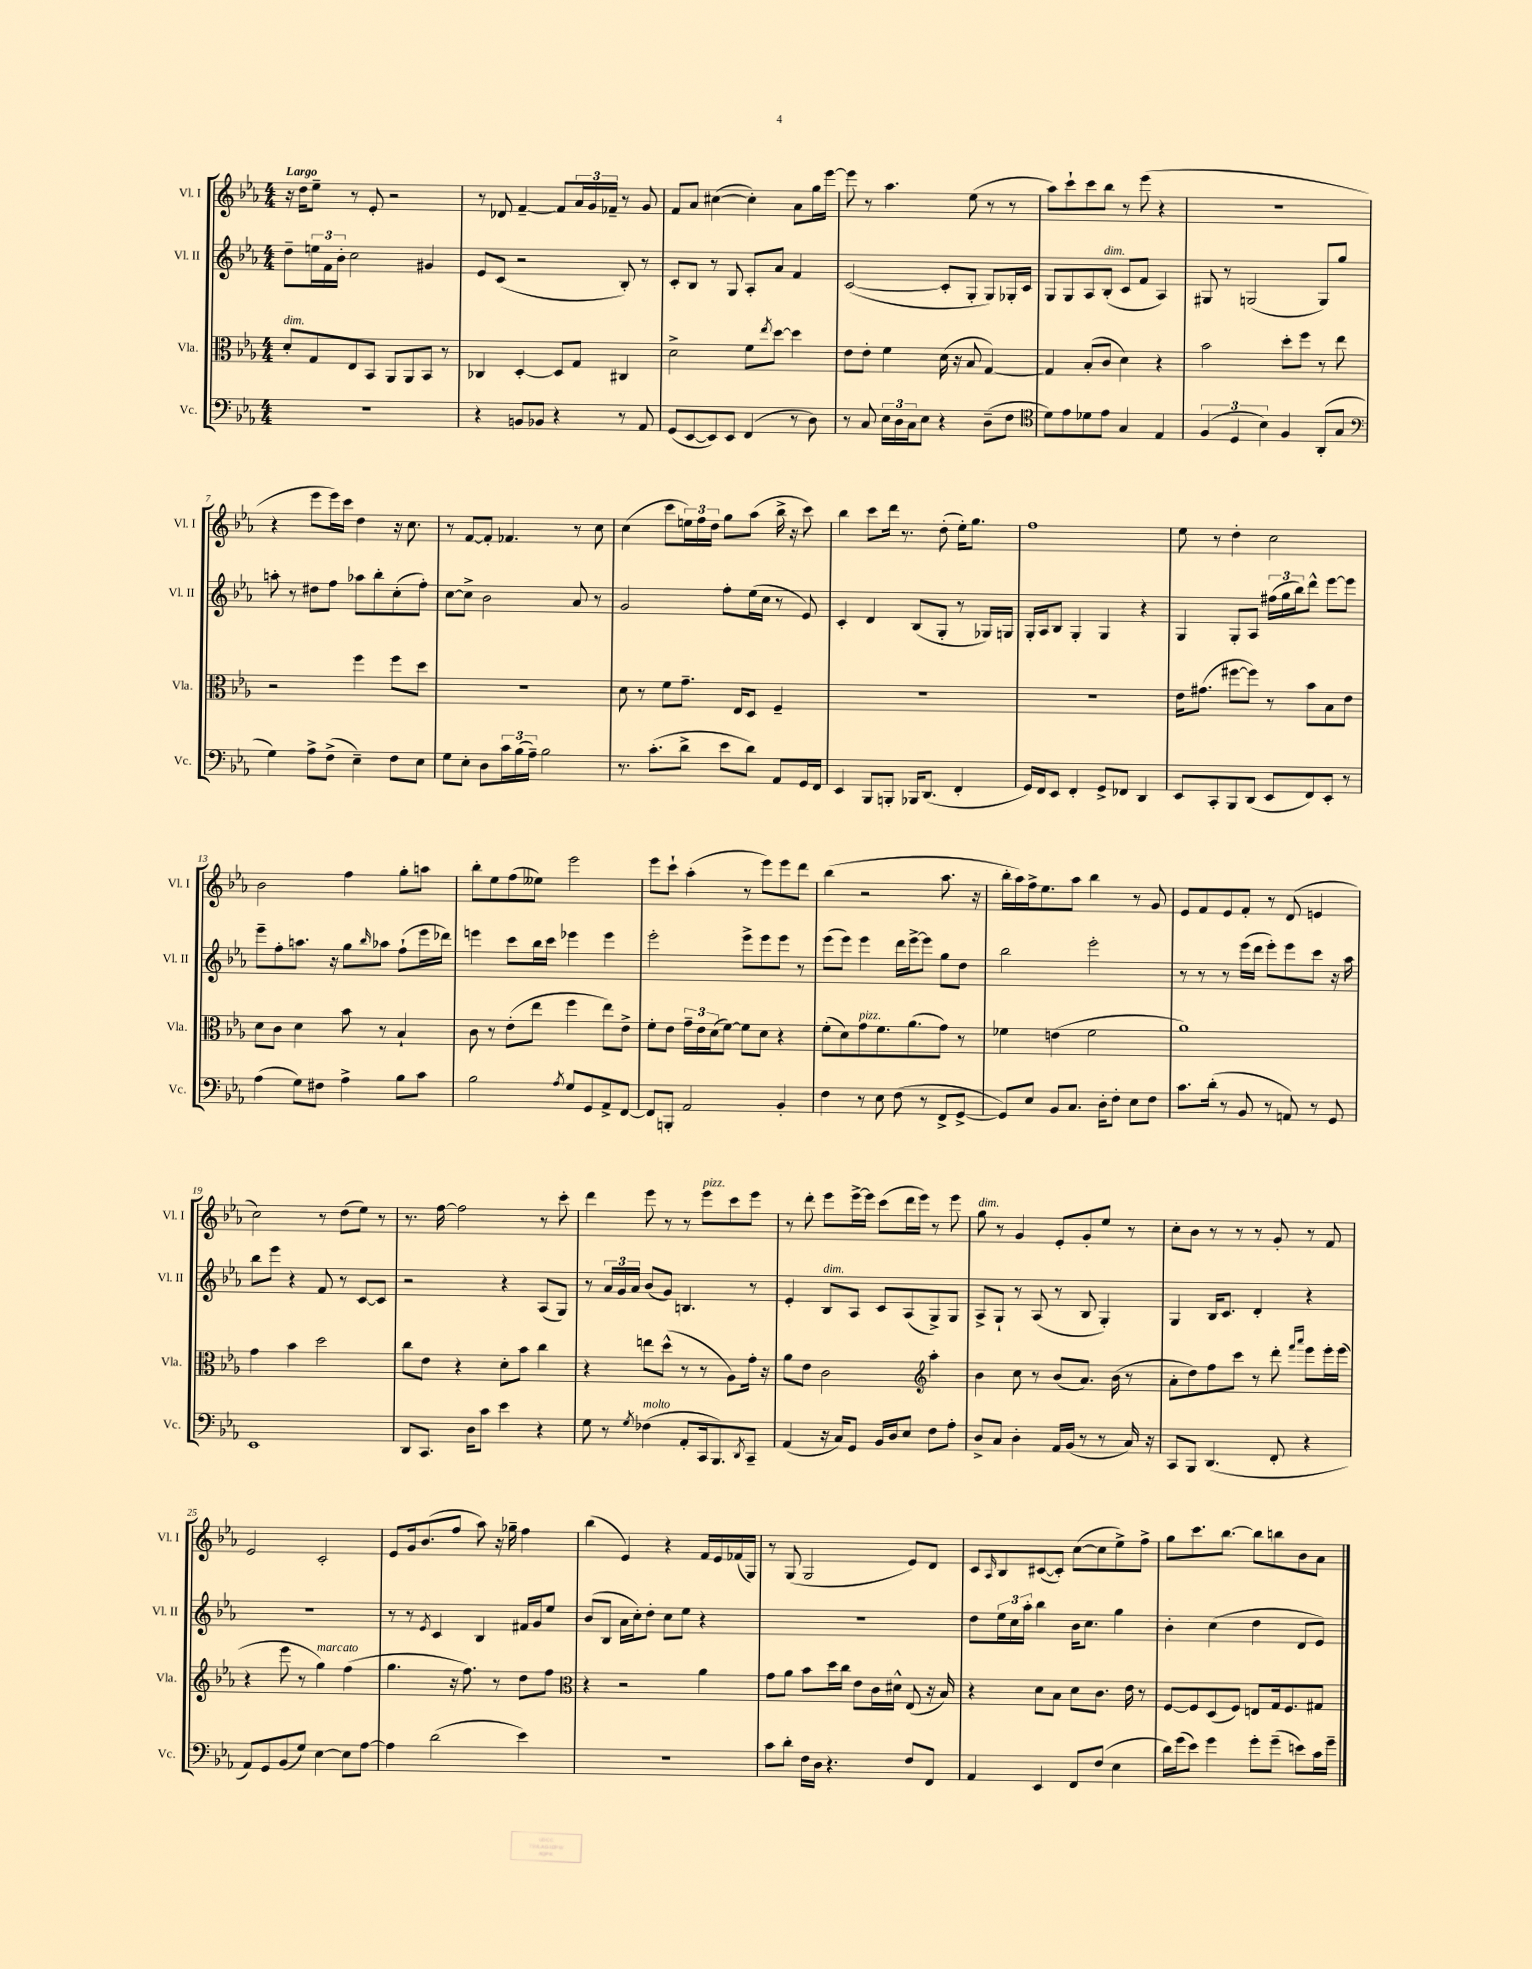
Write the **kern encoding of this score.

**kern	**kern	**kern	**kern
*staff4	*staff3	*staff2	*staff1
*clefF4	*clefC3	*clefG2	*clefG2
*k[b-e-a-]	*k[b-e-a-]	*k[b-e-a-]	*k[b-e-a-]
*M4/4	*M4/4	*M4/4	*M4/4
1r	8d'	8dd~	16r
.	.	.	16dd
.	8G	24ee	8ee-~
.	.	24f	.
.	.	24b-'	.
.	8E-	2cc	8r
.	8BB-	.	8e-'
.	8AA-	.	2r
.	8AA-	.	.
.	8BB-	4g#	.
.	8r	.	.
=	=	=	=
4r	4C-	8e-	8r
.	.	(8c	8d-
8BB	[4D'	2r	[4f~
8BB-	.	.	.
4r	8D]	.	8f]
.	8G	.	24a-
.	.	.	24g
.	.	.	24f-~
8r	4C#	8B-')	8r
8AA-	.	8r	8g
=	=	=	=
(8GG	2d^	8c'	8f
[8EE-	.	8B-	8a-
8EE-])	.	8r	([4cc#
8EE-	.	8G	.
(4FF	8f	8A-'	4cc#'])
.	8qee-	.	.
.	[8dd	8a-	.
8r	4dd]	4f	8a-
8D)	.	.	16gg
.	.	.	[16eee-
=	=	=	=
8r	8e-	([2c	8eee-]
8C	8e-'	.	8r
24E-	4f	.	4.aa-
24D	.	.	.
24C	.	.	.
8E-	.	.	.
4r	(16d	8c']	.
.	16r	.	.
.	8B-	8G'	(8ee-
(8D~	[4G)	8G)	8r
8F	.	16G-'	8r
.	.	16c	.
=	=	=	=
*clefC4	*	*	*
8d)	4G]	8G	8aa-)
8e-	.	8G	8ccc`
8d-	(8B-'	8A-	8ccc
8e-	8c	(8B-'	8bb-
4G	4d)	8c	8r
.	.	8f	(8eee-
4E-	4r	4A-)	4r
=	=	=	=
(6F	2b-	8G#	1r
.	.	8r	.
6D	.	.	.
.	.	(2G	.
6B-)	.	.	.
4F	8dd'	.	.
.	8ff	.	.
(8AA-'	8r	8G)	.
8G	8ee-	8gg	.
=	=	=	=
*clefF4	*	*	*
4G)	2r	8aa'	4r
.	.	8r	.
8A-^	.	8dd#	8eee-
(8F^	.	8ff	16eee-)
.	.	.	16ccc
4E-~)	4ff	8aa-	4dd
.	.	8bb-'	.
8F	8ff	(8cc'	16r
.	.	.	8.cc
8E-	8dd	8ff')	.
=	=	=	=
8G	1r	[8cc	8r
8E-'	.	8cc^]	[8f
8D	.	2b-	8f']
24c	.	.	4.f-
(24B-	.	.	.
24A-~)	.	.	.
2B-	.	.	.
.	.	8a-	8r
.	.	8r	8cc
=	=	=	=
8.r	8d	2g	(4cc
.	8r	.	.
(8.c'	.	.	.
.	8f	.	8ccc
8d^	8.g~	.	24ee)
.	.	.	24ff
.	.	.	24dd
8e-	.	8ff'	8gg
.	16E-	.	.
8d)	8D	(16ee-	(8aa-
.	.	16cc	.
8AA-	4F~	8r	16bb-^
.	.	.	16r
16GG	.	8e-)	8ccc)
16FF	.	.	.
=	=	=	=
4EE-	1r	4c'	4bb-
8BBB-	.	4d	8ccc
8BBB'	.	.	16ddd
.	.	.	8.r
16BBB-	.	(8B-	.
(8.DD	.	.	.
.	.	8G'	(8dd'
4FF'	.	8r	16ee-')
.	.	.	8.gg
.	.	16G-)	.
.	.	16G	.
=	=	=	=
16GG)	1r	16G'	1ff
16FF	.	16A-	.
8EE-	.	8B-	.
4FF'	.	4G'	.
8GG^	.	4G	.
8FF-	.	.	.
4DD	.	4r	.
=	=	=	=
8EE-	16e-	4G	8ee-
.	(8.g#	.	.
8CC'	.	.	8r
8BBB-	[8ff#	8G'	4dd'
(8DD	8ff#])	8A-	.
8EE-	8r	(24ff#	2cc
.	.	24gg	.
.	.	24bb-)	.
8FF)	8b-	8ddd^^	.
8EE-'	8B-	[8eee-	.
8r	8e-	8eee-]	.
=	=	=	=
(4A-	8d	8eee-~	2b-
.	8c	8ff'	.
8G)	4d	8.aa	.
8F#	.	.	.
.	.	16r	.
4A-^	8b-	8gg	4ff
.	.	16qqbb-	.
.	8r	8aa-	.
8B-	4B-`	(8ff`	8gg'
8c	.	16eee-	8aa
.	.	16ddd-)	.
=	=	=	=
2B-	8c	4eee	8bb-'
.	8r	.	8ee-
.	(8e-'	8ccc	(8ff
.	8ee-	16bb-	8ee--)
.	.	16ccc	.
8qA-	.	.	.
8G	4ff	4eee-	2eee-
8GG	.	.	.
8AA-^	8ee-)	4eee-	.
[8FF	8e-^	.	.
=	=	=	=
8FF]	8f'	2eee-'	8eee-
8BBB'	8e-	.	8ccc`
2AA-	24g~	.	(4aa-'
.	24e-	.	.
.	(24d	.	.
.	[8f)	.	.
.	8f]	8eee-^	8r
.	8d	8eee-	8eee-)
4BB-'	4r	8eee-	8eee-
.	.	8r	8ddd
=	=	=	=
4F	(8f'	(8eee-	(4bb-
.	8d)	8eee-)	.
8r	8g	4eee-	2r
8E-	8.f	.	.
(8F	.	16ddd	.
.	(8.a-	[16eee-^	.
8r	.	8eee-]	.
8FF^	8g)	8gg	8.aa-
[8GG^	8r	8dd	.
.	.	.	16r
=	=	=	=
8GG])	4f-	2bb-	16bb-'
.	.	.	16aa-)
8E-	.	.	16ff^
.	.	.	8.ee-
8BB-	(4e	.	.
8.C	.	.	8aa-
.	2f-	2eee-'	4bb-
16D'	.	.	.
8F'	.	.	.
8E-	.	.	8r
8F	.	.	8g
=	=	=	=
8.c	1a-)	8r	8e-
.	.	8r	8f
(16d'	.	.	.
8r	.	8r	8e-
8BB-	.	(16eee-	8f'
.	.	16ddd	.
8r	.	8eee-')	8r
8AA)	.	8eee-	(8d
8r	.	8ccc	4e
8GG	.	16r	.
.	.	16aa-	.
=	=	=	=
1EE-	4g	8bb-	2cc)
.	.	8eee-	.
.	4b-	4r	.
.	2dd	8f	8r
.	.	8r	(8dd
.	.	[8c	8ee-)
.	.	8c]	8r
=	=	=	=
8DD	8cc	2r	8.r
8.CC	8e-	.	.
.	.	.	[16ff
.	4r	.	2ff]
16D	.	.	.
8c	.	.	.
4e-	8d'	4r	.
.	8b-	.	.
4r	4cc	(8A-	8r
.	.	8G)	8ccc'
=	=	=	=
8G	4r	8r	4ddd
8r	.	24a-	.
.	.	24g	.
.	.	24a-	.
8qG	.	.	.
(4F-	8ee	(8b-	8eee-
.	(8dd^^	8g)	8r
8AA-'	8r	4.B	8r
16CC	8r	.	8eee-
8.BBB-)	.	.	.
.	8A-)	.	8ccc
8qDD	.	.	.
8CC~	16g'	8r	8eee-
.	16r	.	.
=	=	=	=
(4AA-	8a-	4e-'	8r
.	8e-	.	8ddd'
16r	2c	8B-	8eee-
16C)	.	.	.
8GG	.	8A-	[16eee-^
.	.	.	16eee-]
16BB-	.	8c	(8ccc
16D	.	.	.
8E-	.	(8A-	16ddd
.	.	.	16eee-)
*	*clefG2	*	*
8F	4aa-'	8G^)	8r
8A-'	.	8G	8eee-
=	=	=	=
8D^	4b-	8A-^	8gg
8C	.	8G`	8r
4D'	8cc	8r	4g
.	8r	(8A-	.
16AA-	(8b-	8r	8e-'
(16BB-	.	.	.
8r	8.a-)	8B-	8g'
8r	.	4G')	8ee-
.	(16b-	.	.
16C)	8r	.	8r
16r	.	.	.
=	=	=	=
8CC	8a-'	4G	8cc'
8BBB-	8dd)	.	8b-
(4.DD	8ff	16B-	8r
.	.	8.c	.
.	8ccc	.	8r
.	8r	4d'	8r
8FF'	8ddd'	.	8g'
.	16qqfff	.	.
.	16qqaaa-	.	.
4r	8eee-	4r	8r
.	16eee-'	.	8f
.	(16eee-	.	.
=	=	=	=
8AA-)	4r	1r	2e-
8GG	.	.	.
(8BB-	8eee-	.	.
8G)	8r	.	.
[4E-	4gg)	.	2c'
8E-]	(4ff	.	.
[8A-	.	.	.
=	=	=	=
4A-]	4.gg	8r	8e-
.	.	8r	16g
.	.	.	(8.b-
.	.	8qe-	.
(2d	.	4c	.
.	16r	.	8ff
.	8.ff)	.	.
.	.	4B-	8aa-)
.	8r	.	16r
.	.	.	16gg-~
4e-)	8dd	16f#	4ff
.	.	16g	.
.	8ff	8ee-	.
=	=	=	=
*	*clefC3	*	*
1r	4r	(8b-	(4bb-
.	.	8B-	.
.	2r	16a-	4e-)
.	.	16cc')	.
.	.	8dd'	.
.	.	8cc	4r
.	.	8ee-	.
.	4a-	4r	16f
.	.	.	16e-
.	.	.	(16f-
.	.	.	16G)
=	=	=	=
8c	8g	1r	8r
8d'	8a-	.	(8G
16F	8b-	.	2G
16D	.	.	.
4.r	16dd	.	.
.	16cc	.	.
.	8e-	.	.
.	16c	.	.
.	16d#^^	.	.
8F	(8E-	.	8e-)
8FF	16r	.	8d
.	16B-)	.	.
=	=	=	=
4AA-	4r	8dd	8c
.	.	.	16qqA-
.	.	24ee-	8B-
.	.	24cc	.
.	.	24aa-'	.
4EE-	8d	4bb-	([8c#
.	8B-	.	8c#'])
8FF	8d	16b-	([8cc
.	.	8.cc	.
(8F	8.c	.	8cc]
4E-	.	4gg	8ee-^)
.	16e-	.	.
.	8r	.	8ff^
=	=	=	=
16d)	[8F	4b-'	8gg
(16g	.	.	.
8e-)	8F]	.	8.ccc
4g	(8D	(4cc	.
.	.	.	[8.bb-
.	8F)	.	.
8g'	8E	4dd	8bb-]
(8g~	16G	.	8bb
.	8.F	.	.
8e)	.	8d	8b-
16c	8G#	8e-)	8a-
16g~	.	.	.
==	==	==	==
*-	*-	*-	*-
